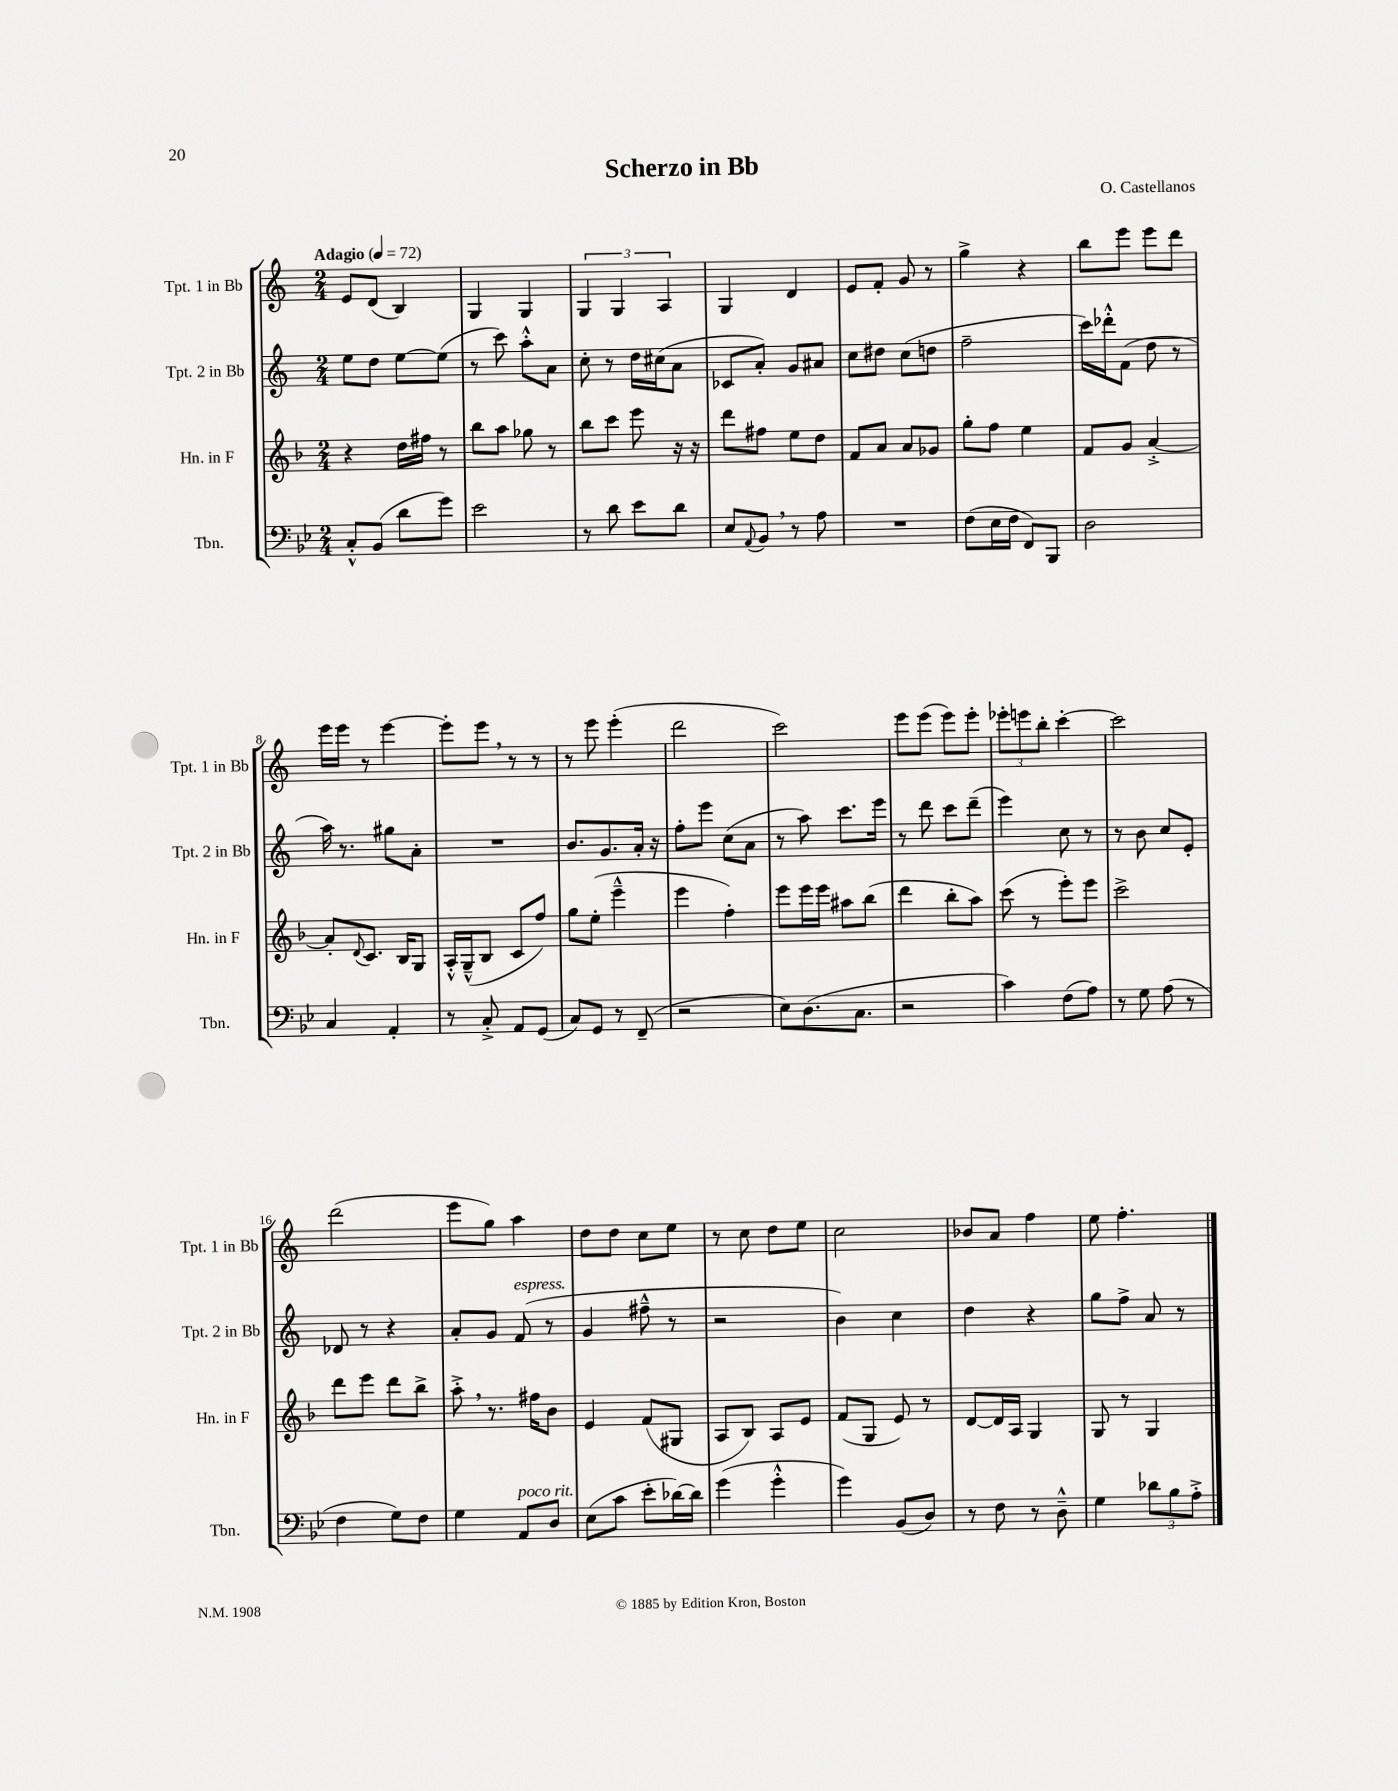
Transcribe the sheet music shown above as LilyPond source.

\header { title = "Scherzo in Bb" composer = "O. Castellanos" }
<<
\new StaffGroup <<
\new Staff = "s0" \with { instrumentName = "Tpt. 1 in Bb" shortInstrumentName = "Tpt. 1 in Bb" } {
    \clef treble \key c \major \numericTimeSignature \time 2/4 \tempo "Adagio" 4 = 72
    e'8 d'8( b4) |
    g4 g4 |
    \tuplet 3/2 { g4 g4 a4 } |
    g4 d'4 |
    e'8 f'8-. g'8 r8 |
    g''4-> r4 |
    b''8 e'''8 e'''8 d'''8 |
    e'''16 e'''16 r8 e'''4~ |
    e'''8-. e'''8 \breathe r8 r8 |
    r8 e'''8 e'''4-.( |
    d'''2 |
    c'''2) |
    e'''8 e'''8( e'''8) e'''8-. |
    \tuplet 3/2 { ees'''8-. e'''8 b''8-. } c'''4~-. |
    c'''2 |
    d'''2( |
    e'''8 g''8) a''4 |
    d''8 d''8 c''8 e''8 |
    r8 c''8 d''8 e''8 |
    c''2 |
    bes'8 a'8 f''4 |
    e''8 f''4.-. \bar "|." |
}
\new Staff = "s1" \with { instrumentName = "Tpt. 2 in Bb" shortInstrumentName = "Tpt. 2 in Bb" } {
    \clef treble \key c \major \numericTimeSignature \time 2/4
    e''8 d''8 e''8~ e''8( |
    r8 c'''8) a''8-.-^ a'8 |
    c''8-. r8 d''16 cis''16( a'8 |
    ces'8 a'8-.) g'8 ais'8 |
    c''8 dis''8 c''8( d''8 |
    f''2-- |
    c'''16) des'''16-.-^ f'8( d''8 r8 |
    a''16) r8. gis''8 a'8-. |
    R2 |
    b'8. g'8. a'16-. r16 |
    f''8-. e'''8 c''8( a'8 |
    r8 a''8) c'''8. e'''16 |
    r8 d'''8 c'''8 d'''8--( |
    e'''4) c''8 r8 |
    r8 b'8 c''8 e'8-. |
    des'8 r8 r4 |
    a'8-. g'8 f'8^\markup { \italic "espress." }( r8 |
    g'4 fis''8---^ r8 |
    r2 |
    b'4) c''4 |
    d''4 r4 |
    g''8 f''8-> a'8 r8 \bar "|." |
}
\new Staff = "s2" \with { instrumentName = "Hn. in F" shortInstrumentName = "Hn. in F" } {
    \clef treble \key f \major \numericTimeSignature \time 2/4
    r4 d''16 fis''16 r8 |
    bes''8 a''8 ges''8 r8 |
    bes''8 c'''8 e'''8 r16 r16 |
    d'''8 fis''8 e''8 d''8 |
    f'8 a'8 a'8 ges'8 |
    g''8-. f''8 e''4 |
    f'8 g'8 a'4~-.-> |
    a'8-. \appoggiatura { d'8 } c'8. bes16 g8 |
    a16-.-^ g16---^( bes8 c'8 f''8) |
    g''8 e''8-.( e'''4---^ |
    e'''4 f''4-.) |
    e'''8 e'''16 e'''16 ais''8 bes''8( |
    d'''4 bes''8-. a''8) |
    c'''8( r8 e'''8-.) e'''8 |
    c'''2-> |
    d'''8 e'''8 d'''8 bes''8-> |
    a''8-.-> \breathe r8. fis''16 bes'8 |
    e'4 f'8( gis8 |
    a8 bes8) a8 e'8 |
    f'8( g8 e'8) r8 |
    d'8~ d'16 a16 g4 |
    g8 r8 g4 \bar "|." |
}
\new Staff = "s3" \with { instrumentName = "Tbn." shortInstrumentName = "Tbn." } {
    \clef bass \key bes \major \numericTimeSignature \time 2/4
    c8-.-^ bes,8( d'8 g'8) |
    ees'2 |
    r8 d'8 ees'8 d'8 |
    ees8 \appoggiatura { a,8 } bes,8 \breathe r8 a8 |
    R2 |
    f8( ees16 f16 f,8) bes,,8 |
    d2 |
    c4 a,4-. |
    r8 c8-.-> a,8 g,8( |
    c8) g,8 r8 f,8--( |
    r2 |
    ees8) d8.( c8. |
    r2 |
    c'4) f8( a8) |
    r8 g8 a8( r8 |
    f4 g8) f8 |
    g4 a,8^\markup { \italic "poco rit." } d8 |
    ees8( c'8 ees'8-. des'16~) des'16 |
    g'4( g'4-.-^ |
    g'4) bes,8( d8) |
    r8 f8 r8 d8---^ |
    g4 \tuplet 3/2 { des'8 bes8 a8-.-> } \bar "|." |
}
>>
>>
